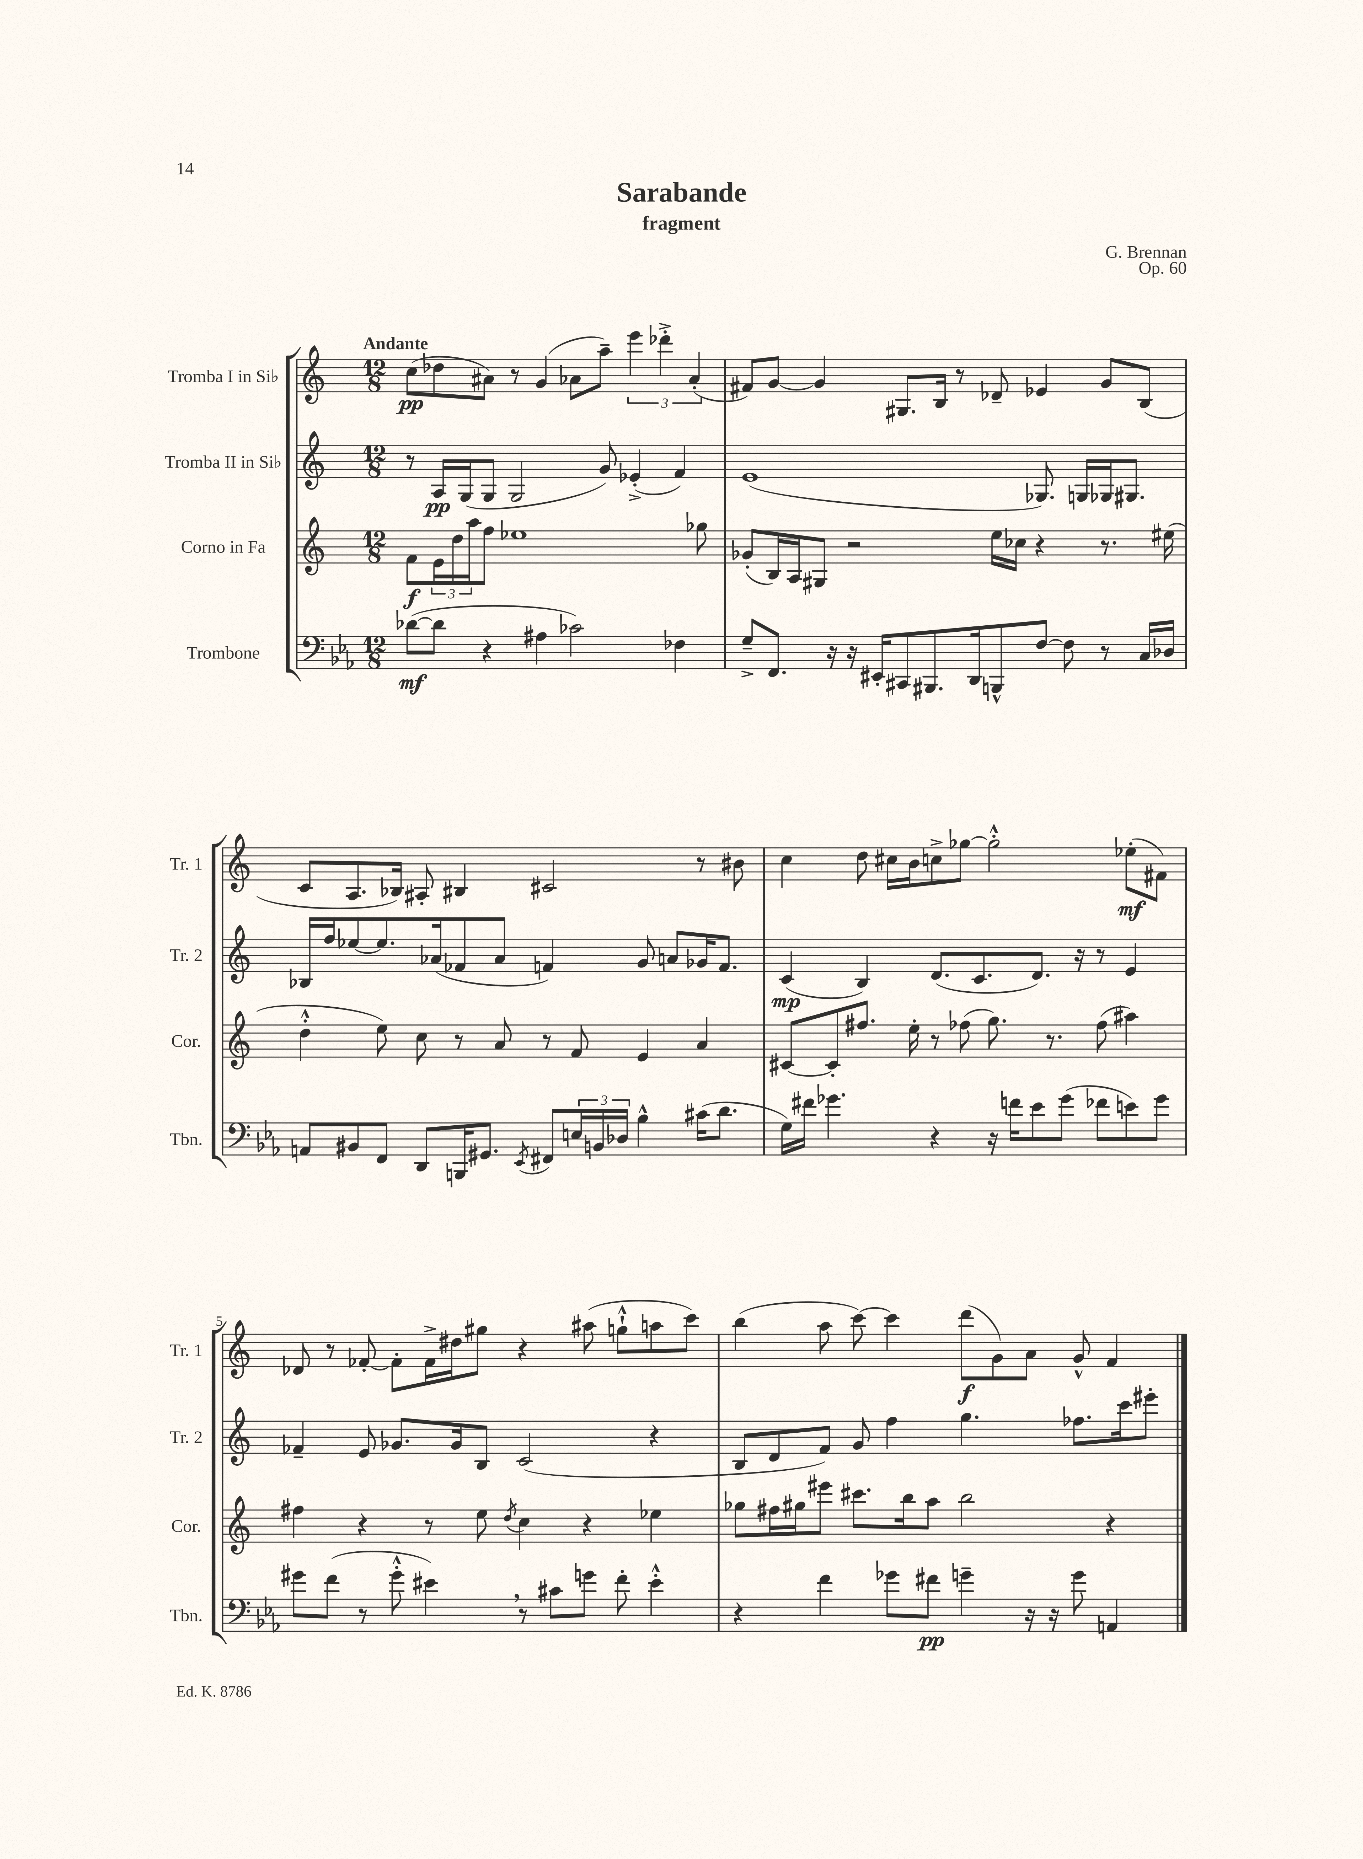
\header { title = "Sarabande" composer = "G. Brennan" subtitle = "fragment" opus = "Op. 60" }
<<
\new StaffGroup <<
\new Staff = "s0" \with { instrumentName = "Tromba I in Sib" shortInstrumentName = "Tr. 1" } {
    \clef treble \key c \major \numericTimeSignature \time 12/8 \tempo "Andante"
    c''8\pp( des''8 ais'8) r8 g'4( aes'8 a''8--) \tuplet 3/2 { e'''4 des'''4-.-> aes'4-.( } |
    fis'8) g'8~ g'4 gis8. b16 r8 des'8-- ees'4 g'8 b8( |
    c'8 a8. bes16) ais8-. bis4 cis'2 r8 bis'8 |
    c''4 d''8 cis''16 b'16 c''8-> ges''8~ ges''2-.-^ ees''8-.\mf( fis'8) |
    des'8 r8 fes'8~-. fes'8-. fes'16-> dis''16 gis''8 r4 ais''8( g''8-!-^ a''8 c'''8) |
    b''4( a''8 c'''8~) c'''4 d'''8\f( g'8) a'8 g'8-^ f'4 \bar "|." |
}
\new Staff = "s1" \with { instrumentName = "Tromba II in Sib" shortInstrumentName = "Tr. 2" } {
    \clef treble \key c \major \numericTimeSignature \time 12/8
    r8 a16\pp g16( g8 g2 g'8) ees'4-.->( f'4) |
    e'1( ges8.) g16 ges16 gis8. |
    bes16 f''16 ees''8~ ees''8. aes'16( fes'8 aes'8 f'4) g'8 a'8 ges'16 f'8. |
    c'4\mp( b4) d'8.( c'8. d'8.) r16 r8 e'4 |
    fes'4-- e'8 ges'8. ges'16 b8 c'2( r4 |
    b8 d'8 f'8) g'8 f''4 g''4. fes''8. c'''16 eis'''8-. \bar "|." |
}
\new Staff = "s2" \with { instrumentName = "Corno in Fa" shortInstrumentName = "Cor." } {
    \clef treble \key c \major \numericTimeSignature \time 12/8
    f'8\f \tuplet 3/2 { e'16 d''16 a''16 } f''8 ees''1 ges''8 |
    ges'8-.( b16) a16 gis8 r2 e''16 ces''16 r4 r8. eis''16( |
    d''4-.-^ e''8) c''8 r8 a'8 r8 f'8 e'4 a'4 |
    cis'8~ cis'8-. fis''8. e''16-. r8 fes''8( g''8.) r8. fes''8( ais''4) |
    fis''4 r4 r8 e''8 \acciaccatura { d''8 } c''4 r4 ees''4 |
    ges''8 fis''16 gis''16 eis'''8 cis'''8. b''16 a''8 b''2 r4 \bar "|." |
}
\new Staff = "s3" \with { instrumentName = "Trombone" shortInstrumentName = "Tbn." } {
    \clef bass \key ees \major \numericTimeSignature \time 12/8
    des'8~\mf( des'8 r4 ais4 ces'2) fes4 |
    g8---> f,8. r16 r16 eis,16-. cis,8 bis,,8. d,16 b,,8-^ f8~ f8 r8 c16 des16 |
    a,8 bis,8 f,8 d,8 b,,16 gis,8. \acciaccatura { ees,8 } fis,8 \tuplet 3/2 { e16 b,16 des16 } bes4-^ cis'16( d'8. |
    g16) fis'16 ges'4. r4 r16 f'16 ees'8 ges'8( fes'8 e'8) ges'8 |
    gis'8 f'8( r8 gis'8-.-^ eis'4) \breathe r8 cis'8 g'8 f'8-. eis'4-.-^ |
    r4 f'4 ges'8 fis'8\pp g'4-- r16 r16 g'8 a,4 \bar "|." |
}
>>
>>
\layout { \context { \Score \override BarNumber.break-visibility = ##(#f #t #t) barNumberVisibility = #(every-nth-bar-number-visible 5) } }
